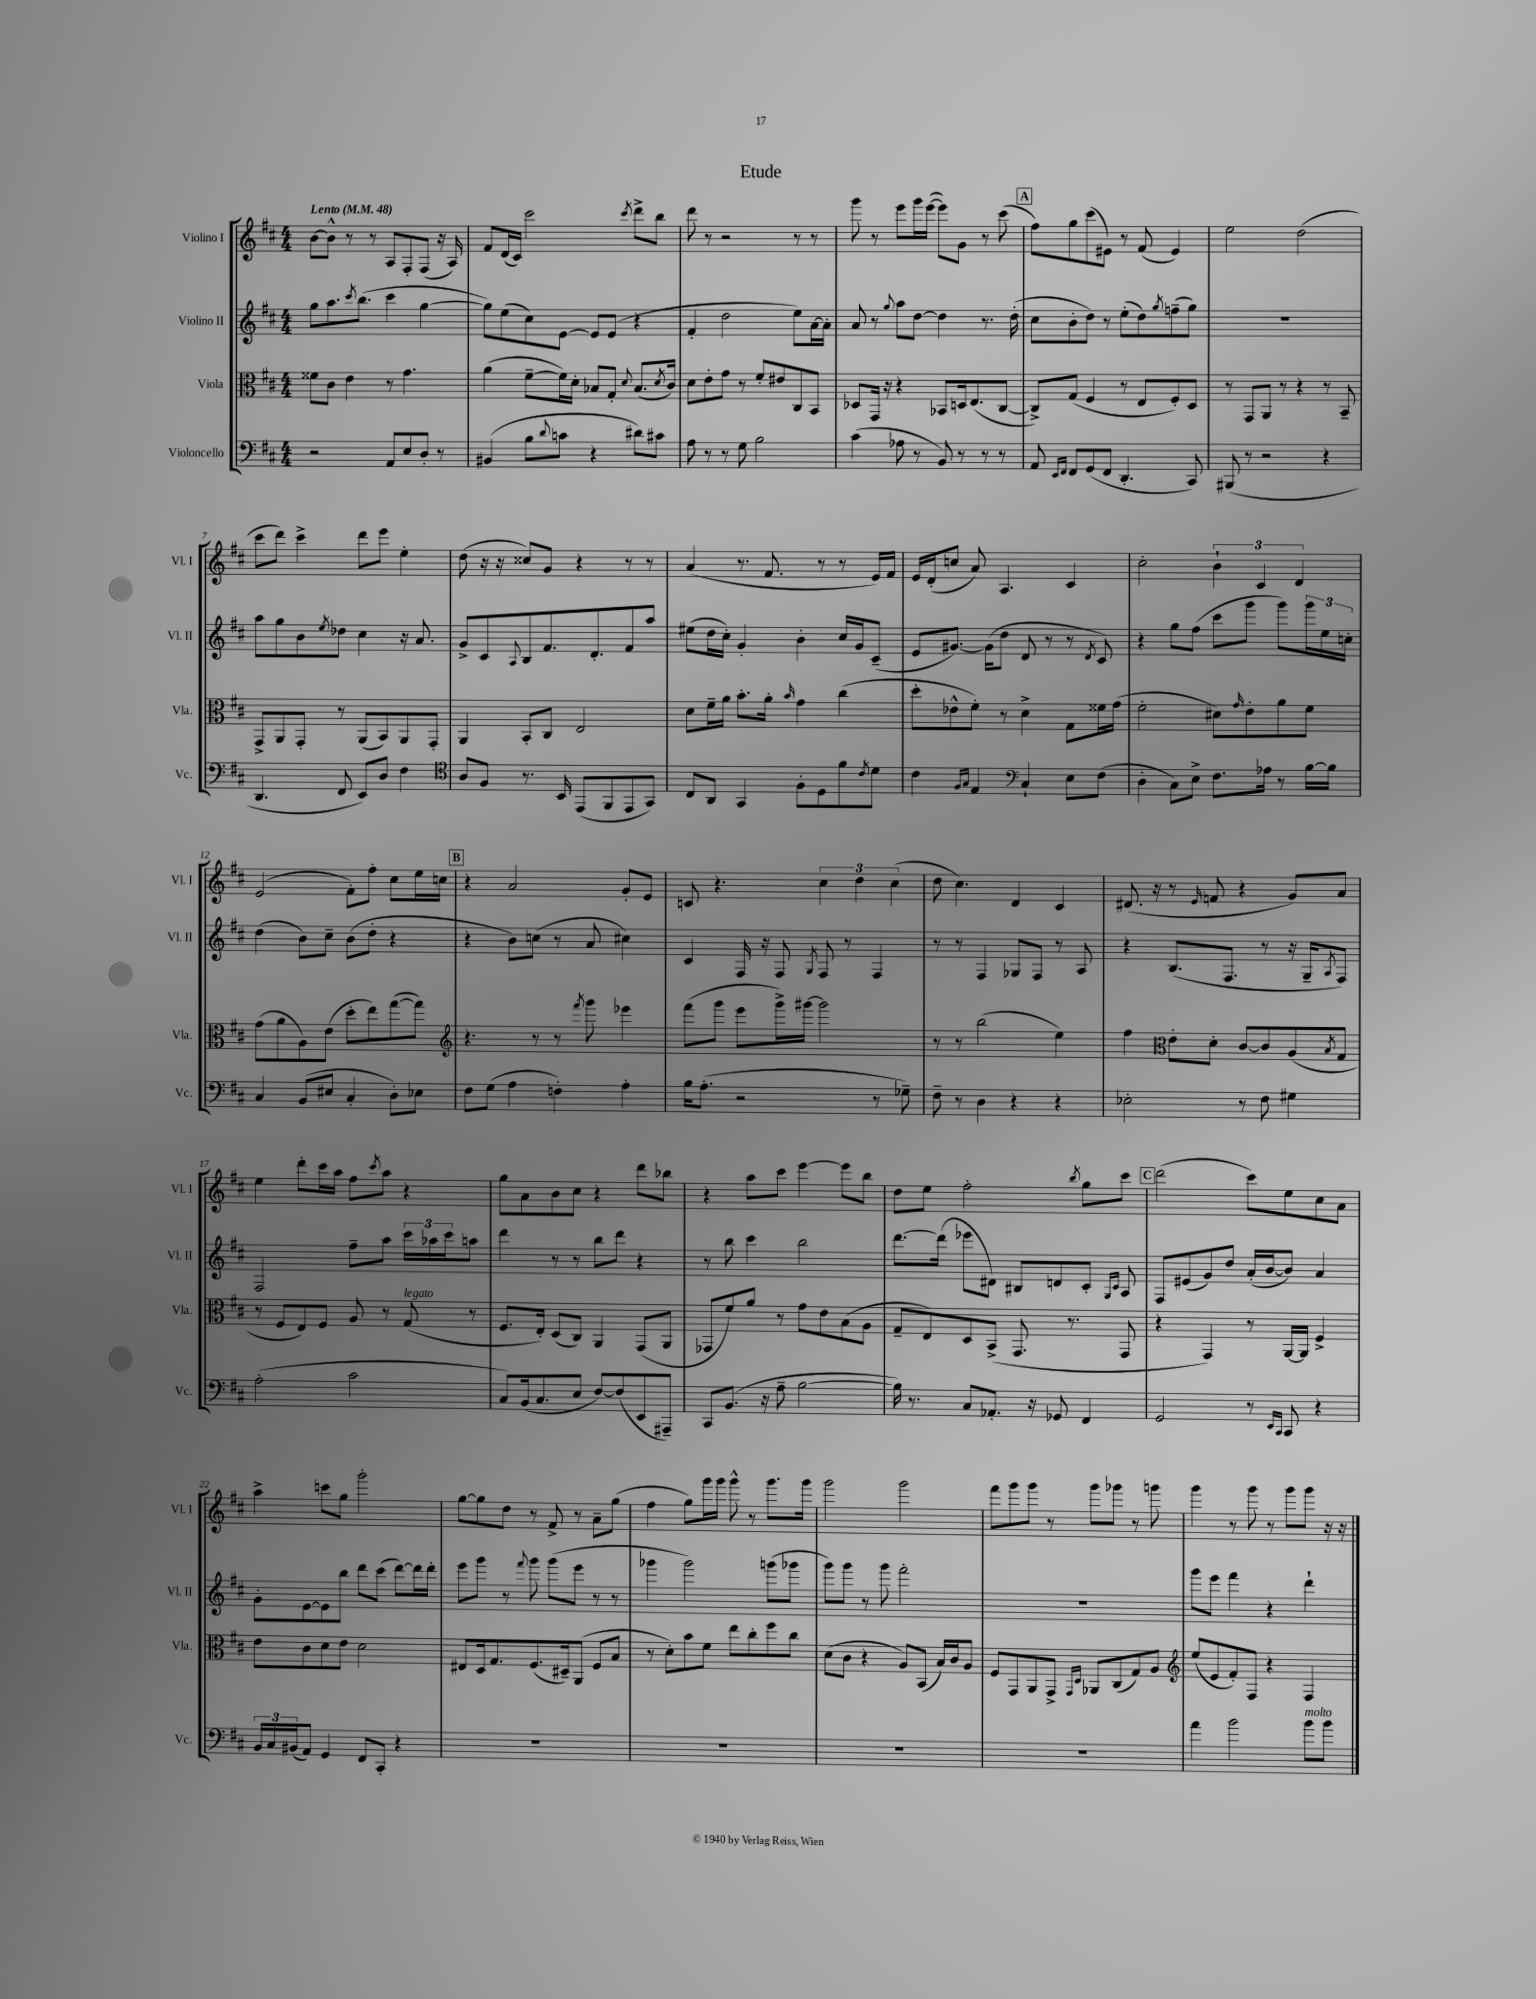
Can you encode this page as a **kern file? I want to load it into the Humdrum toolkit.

**kern	**kern	**kern	**kern
*staff4	*staff3	*staff2	*staff1
*clefF4	*clefC3	*clefG2	*clefG2
*k[f#c#]	*k[f#c#]	*k[f#c#]	*k[f#c#]
*M4/4	*M4/4	*M4/4	*M4/4
*MM48	*MM48	*MM48	*MM48
2r	8f##	8gg	[8b
.	8c#	8.aa	8b^^]
.	4e	.	8r
.	.	8qccc#	.
.	.	(8.bb	.
.	.	.	8r
8AA	8r	4ccc#	8A
8E	4.g	.	8F#'
8D'	.	[4gg	(8F#
8r	.	.	16r
.	.	.	16A)
=	=	=	=
(4BB#	(4a	8gg])	8f#
.	.	(8ee	(16d
.	.	.	16c#)
8B	[8f#~	8cc#)	2ccc#
8qqd	.	.	.
8c	16f#])	[8e	.
.	16d'	.	.
4r	8B-	8e]	.
.	8G'	(8e	.
.	8qqd	.	8qccc#
8d#)	(8.B-	4r	8ddd^
8c#	.	.	8bb
.	8qd	.	.
.	16c#)	.	.
=	=	=	=
8A	8d	4f#'	8ddd
8r	8e'	.	8r
8r	8g	2dd	2r
8G	8r	.	.
2B	8f#'	.	.
.	8e#	.	.
.	8C#	8ee)	8r
.	8BB	[16a	8r
.	.	16a']	.
=	=	=	=
(4c#	8D-	8a	8ggg
.	16GG	8r	8r
.	16r	.	.
.	.	8qqgg	.
8A-	4r	8aa	8eee
8r	.	[8dd	16ggg
.	.	.	([16eee
8BB)	8BB-	4dd]	8eee])
8r	16D	.	8g
.	(8.E	.	.
8r	.	8.r	8r
8r	[8C#	.	(8ccc#
.	.	(16dd'	.
=	=	=	=
8AA	8C#^])	8cc#	8ff#)
16qqEE	.	.	.
16qqFF#	.	.	.
8FF#	(8G	8b'	8gg
(8GG	4F#	8dd)	(8ccc#
8FF#	.	8r	8e#)
4.DD'	8r	(8ee'	8r
.	8E	8dd)	(8f#
.	.	8qgg	.
.	8F#')	(8ff~	4e#)
8CC#)	8D	8gg)	.
=	=	=	=
(8BBB#	8r	1r	2ee
8r	8GG	.	.
2r	8AA	.	.
.	8r	.	.
.	4r	.	(2dd
4r	8r	.	.
.	8BB~	.	.
=	=	=	=
4.DD	8GG^	8aa	8ccc#
.	8AA	8gg	8ddd)
.	8GG'	8b	4ccc#^
.	.	8qee	.
8FF#	8r	8dd-	.
8EE)	(8AA	4cc#	8ddd
8D	8BB)	.	8eee
4F#	8AA	16r	4ee'
.	.	8.a	.
.	8GG'	.	.
=	=	=	=
*clefC4	*	*	*
8A	4AA	8g^	(8dd
8F#	.	8c#	16r
.	.	.	16r
.	.	8qqA	.
8.r	8BB'	8B	8cc##)
.	8C#	8.f#	8g
16BB	.	.	.
(8EE	2E	.	4r
.	.	8.d'	.
8FF#	.	.	.
8EE	.	8f#	8r
8GG)	.	8aa	8r
=	=	=	=
8C#	8d	(8ee#	(4a
8AA	16f#~	16dd	.
.	16a	16cc#')	.
4GG	8.b'	4g'	8.r
.	16a'	.	8.f#
.	16qqb	.	.
8F#'	4g	4b'	.
8D	.	.	8r
8f#	(4cc#	16cc#	8r
.	.	16g	.
8qc#	.	.	.
8d	.	(8c#~	16e)
.	.	.	16f#
=	=	=	=
4c#	8dd'	8e	16e
.	.	.	(16d'
.	8e-^^	[8.g#)	8cc
16qqF#	.	.	.
16qqG	.	.	.
4E	8f#')	.	8a)
.	.	(16g#]	.
.	8r	8dd	4.A
*clefF4	*	*	*
4C#`	4d^	8d	.
.	.	8r	.
8E	8G	8r	4c#
.	.	8qd	.
(8F#	16f##	8c#)	.
.	(16g	.	.
=	=	=	=
4D'	2f#'	4r	2cc#'
8C#)	.	8gg	.
8E^	.	(8ff#	.
8.F#	8d#)	8ccc#	6b`
.	16qqg	.	.
.	8e'	8ggg	.
.	.	.	6c#
16A-	.	.	.
8r	8a	8ggg)	.
.	.	.	6d
[16B	8f#	24ggg	.
.	.	24ee	.
16B]	.	.	.
.	.	24cc'	.
=	=	=	=
4C#	(8g	(4dd	(2e
.	8a	.	.
(8BB	8A)	8b)	.
8E#	(8e	8cc#~	.
4C#'	8dd'	(8b	8f#')
.	8ee)	8dd'	8ff#'
8D')	([8gg	4r	8cc#
8E-	8gg])	.	16ee
.	.	.	16cc
=	=	=	=
*	*clefG2	*	*
8F#	4.r	4r	4r
(8G	.	.	.
4A	.	8b)	2a
.	8r	(8cc	.
4F')	8r	8r	.
.	8qfff#	.	.
.	8ggg	8a	.
4A'	4eee-	4cc#)	8g'
.	.	.	8e
=	=	=	=
16B	(8fff#	4c#	8c
(8.A'	.	.	.
.	8ggg	.	4.r
2r	8eee	16F#	.
.	.	16r	.
.	16ggg^)	8F#	.
.	[16ggg#	.	.
.	.	8qG	.
.	2ggg#]	8F#	6cc#
.	.	8r	.
.	.	.	6dd
8r	.	4F#	.
.	.	.	(6cc#
8G-~)	.	.	.
=	=	=	=
8F#~	8r	8r	8dd
8r	8r	8r	4.cc#)
4D	(2bb	4F#	.
4r	.	8G-	4d
.	.	8F#	.
4r	4ee)	8r	4c#
.	.	8A	.
=	=	=	=
2E-'	4ff#	4r	(8.d#
.	.	.	16r
*	*clefC3	*	*
.	8e'	(8.B	8r
.	.	.	16qqe
.	8d'	.	8f
.	.	8.F#	.
8r	[8c#	.	4r
8F#	8c#]	8r	.
4G#	(8A	16r	8g)
.	.	16G~	.
.	8qB	8qA	.
.	8G	8F#)	8a
=	=	=	=
(2A'	8r	2F#	4ee
.	8F#	.	.
.	8E)	.	8ddd'
.	8F#	.	16ccc#
.	.	.	16aa
2c#	8A	8ff#~	8ff#
.	.	.	8qccc#
.	8r	8aa	8aa
.	(8G	24ccc#	4r
.	.	24aa-	.
.	.	24ccc#	.
.	8r	8aa	.
=	=	=	=
8C#)	8.F#	4ddd	8gg
(16BB	.	.	8a
8.C#	16E')	.	.
.	(8D	8r	8b
8E	8C#)	8r	8cc#
[8F#)	4AA	8bb	4r
(8F#]	.	8ddd	.
8EE	(8GG	4r	8ddd
8AAA#~)	8AA	.	8bb-
=	=	=	=
8CC#	8GG-	8r	4r
(8.BB	8f#)	8bb	.
.	8a	4ccc#	8aa
16r	.	.	.
8A~	8r	.	8ccc#
[2B	8g	2bb	[4eee
.	8e	.	.
.	(8B	.	8eee]
.	8A	.	8bb
=	=	=	=
16B])	8G~	[8.ddd	8dd
8.r	.	.	.
.	8E)	.	8ee
.	.	(16ddd]	.
8C#	8D	8eee-	2ff#'
8.AA-'	(8BB^	8d#)	.
.	8.GG	8B#	.
16r	.	.	.
8GG-	.	8d	.
.	8.r	.	.
.	.	.	8qbb
4FF#	.	8c#'	8gg
.	.	16qqG	.
.	.	16qqc#	.
.	8GG	8A	8ccc#
=	=	=	=
2GG	4r	8F#	(2ddd
.	.	(8e#	.
.	4GG)	8g)	.
.	.	8dd	.
8r	8r	(16a'	8ccc#)
.	.	[16b	.
16qqEE	.	.	.
16qqCC#	.	.	.
8CC#	[16AA	8b])	8ee
.	16AA]	.	.
4r	4F#^	4a	8cc#
.	.	.	8a
=	=	=	=
24BB	8e	8g'	4aa^
24C#	.	.	.
(24BB#	.	.	.
8AA)	8c#	[8e	.
4GG	8d	8e]	8ccc
.	8e	8bb	8gg
8FF#	2d	8ddd	2ggg'
8CC#'	.	(8ccc#	.
4r	.	[8ddd)	.
.	.	16ddd]	.
.	.	16ddd'	.
=	=	=	=
1r	8E#	8eee	[8gg
.	16D	8ggg	8gg]
.	8.G	.	.
.	.	8r	8dd
.	.	8qqfff#	.
.	(8.F#	8ggg	8r
.	.	(8ggg	8f#^
.	16D#~)	.	.
.	(8AA	8eee	8r
.	8F#	8r	8a~
.	8B	8r	(8gg
=	=	=	=
1r	8r	4ggg-	4ff#
.	8d')	.	.
.	8b	2ggg-)	8gg)
.	8f#	.	16ggg
.	.	.	16ggg
.	8ee	.	8ggg^^
.	8cc#'	.	8r
.	8ff#	(8ggg	8.ggg
.	8cc#	8ggg-	.
.	.	.	16ggg
=	=	=	=
1r	(8d	8ggg)	2ggg
.	8c#	8ggg	.
.	4r	8r	.
.	.	8ggg	.
.	8A)	2fff#'	2ggg
.	(8BB	.	.
.	16B)	.	.
.	16c#	.	.
.	8A	.	.
=	=	=	=
1r	8F#	1r	8fff#
.	8GG	.	8ggg
.	8AA	.	8ggg
.	8GG^	.	8r
.	16qqGG	.	.
.	16qqD	.	.
.	8AA-	.	8ggg
.	(8C#	.	8ggg-
.	8G)	.	8r
.	8A	.	8ggg
=	=	=	=
*	*clefG2	*	*
4a	(8ee	8ggg	4ggg
.	8e	8eee	.
2b	8f#')	4fff#	8r
.	8F#	.	8ggg
.	4r	4r	8r
.	.	.	8ggg
8b	4F#	4ddd`	8ggg
8b	.	.	16r
.	.	.	16r
==	==	==	==
*-	*-	*-	*-
